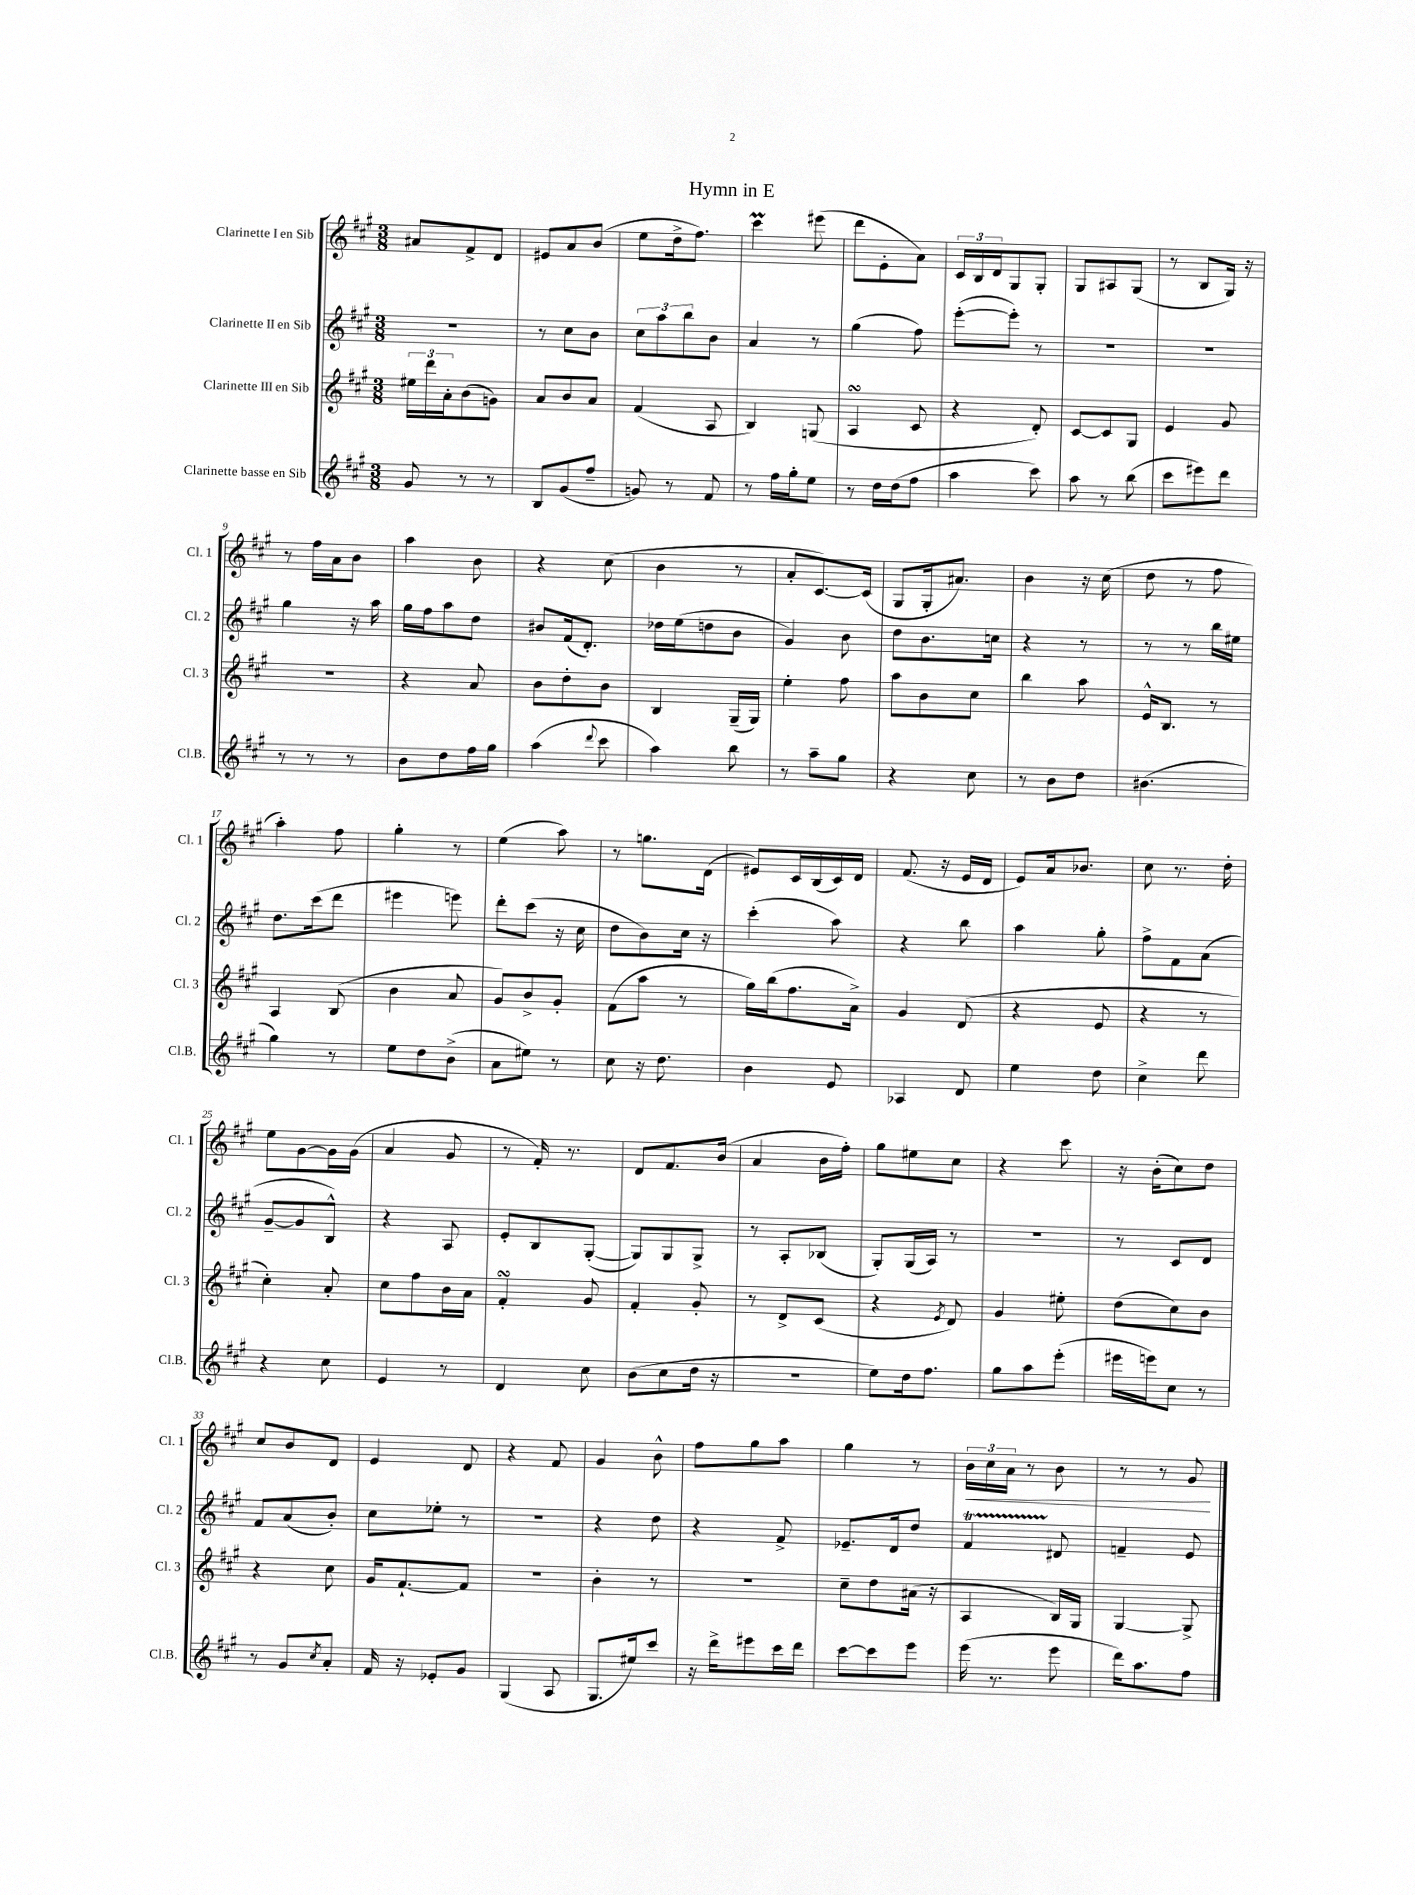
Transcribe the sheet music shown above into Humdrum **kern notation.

**kern	**kern	**kern	**kern
*staff4	*staff3	*staff2	*staff1
*clefG2	*clefG2	*clefG2	*clefG2
*k[f#c#g#]	*k[f#c#g#]	*k[f#c#g#]	*k[f#c#g#]
*M3/8	*M3/8	*M3/8	*M3/8
8g#	24ee#	4.r	8a#
.	24ddd	.	.
.	24a'	.	.
8r	(8b	.	8f#^
8r	8g)	.	8d
=	=	=	=
8B	8a	8r	8e#
(8g#	8b	8cc#	8a
8ff#~	8a	8b	(8b
=	=	=	=
8g)	(4f#	12cc#	8ee
.	.	12aa	.
8r	.	.	16dd^
.	.	12bb	.
.	.	.	8.ff#)
8f#	8A	8b	.
=	=	=	=
8r	4B)	4a	4ccc#
16ff#	.	.	.
16gg#'	.	.	.
8ee	(8G	8r	(8eee#
=	=	=	=
8r	4A	(4gg#	8ddd
16dd	.	.	8e'
(16dd	.	.	.
8ff#	8c#	8ff#)	8a)
=	=	=	=
4aa	4r	([8eee'	24c#
.	.	.	24B
.	.	.	24d
.	.	8eee'])	8G#
8ccc#)	8d')	8r	8G#'
=	=	=	=
8aa	[8c#	4.r	8G#
8r	8c#]	.	8A#
(8bb	8G#	.	(8G#
=	=	=	=
8ccc#	4e	4.r	8r
8eee#)	.	.	8B
8ddd	8g#	.	16G#)
.	.	.	16r
=	=	=	=
8r	4.r	4gg#	8r
8r	.	.	16ff#
.	.	.	16a
8r	.	16r	8b
.	.	16aa	.
=	=	=	=
8b	4r	16gg#	4aa
.	.	16ff#	.
8dd	.	8aa	.
16ff#	8a	8dd	8b
16gg#	.	.	.
=	=	=	=
(4aa	8b	8b#	4r
.	8dd'	(16f#	.
.	.	8.d')	.
8qqddd	.	.	.
8ccc#	8b	.	(8cc#
=	=	=	=
4aa)	4B	16dd-	4b
.	.	(16ee	.
.	.	8dd	.
8bb	(16G#~	8b	8r
.	16G#)	.	.
=	=	=	=
8r	4ee'	4g#)	8a'
8aa~	.	.	[8.c#)
8gg#	8ff#	8b	.
.	.	.	(16c#]
=	=	=	=
4r	8aa	8dd	8G#
.	8b	8.b	16G#'
.	.	.	8.a#)
8cc#	8cc#	.	.
.	.	16cc	.
=	=	=	=
8r	4bb	4r	4b
8b	.	.	.
8dd	8aa	8r	16r
.	.	.	(16cc#
=	=	=	=
(4.b#	16e^^	8r	8dd
.	8.B	.	.
.	.	8r	8r
.	8r	16bb	8ff#
.	.	16ee#	.
=	=	=	=
4gg#)	4A	8.dd	4aa')
.	.	(16ccc#	.
8r	(8B	8ddd	8ff#
=	=	=	=
8ee	4b	4eee#	4gg#'
8dd	.	.	.
(8b^	8a	8eee)	8r
=	=	=	=
8a	8g#)	8ddd'	(4ee
8ee#)	8b^	(8ccc#	.
8r	8g#'	16r	8aa)
.	.	16cc#	.
=	=	=	=
8cc#	(8f#	8dd	8r
16r	8aa	8b)	8.gg
8.dd	.	.	.
.	8r	16cc#	.
.	.	16r	(16d
=	=	=	=
4b	16gg#)	(4ccc#'	8e#)
.	(16bb	.	.
.	8.ff#	.	16c#
.	.	.	(16B
8e	.	8aa)	16c#)
.	16a^)	.	16d
=	=	=	=
4A-	4g#	4r	(8.f#
.	.	.	16r
8d	(8d	8bb	16e
.	.	.	16d
=	=	=	=
4ee	4r	4aa	8e)
.	.	.	16a
.	.	.	8.b-
8dd	8e	8gg#'	.
=	=	=	=
4cc#^	4r	8ff#^	8cc#
.	.	8f#	8.r
8ddd	8r	(8a	.
.	.	.	16dd'
=	=	=	=
4r	4cc#')	[8g#~	8ee
.	.	8g#]	[8g#
8cc#	8a'	8B^^)	16g#]
.	.	.	(16g#
=	=	=	=
4e	8cc#	4r	4a
.	8ff#	.	.
8r	16b	8A	8g#
.	16a	.	.
=	=	=	=
4d	4f#'	8e'	8r
.	.	8B	16f#')
.	.	.	8.r
8cc#	8g#	([8G#'	.
=	=	=	=
(8b	4f#'	8G#])	8d
8cc#	.	8G#	8.f#
16dd	8g#'	8G#^	.
16r	.	.	(16b
=	=	=	=
4.r	8r	8r	4a
.	8d^	8A'	.
.	(8c#	(8B-	16b
.	.	.	16ff#')
=	=	=	=
8ee)	4r	8G#')	8gg#
16dd	.	(16G#	8ee#
8.ff#	.	16A)	.
.	8qe	.	.
.	8d)	8r	8cc#
=	=	=	=
8gg#	4g#	4.r	4r
8aa	.	.	.
(8eee'	8ee#'	.	8ccc#
=	=	=	=
16eee#	(8dd	8r	16r
16eee)	.	.	(16b'
8cc#	8cc#)	8c#	8cc#)
8r	8b	8d	8dd
=	=	=	=
8r	4r	8f#	8cc#
8g#	.	(8a	8b
8qcc#	.	.	.
8a'	8cc#	8b')	8d
=	=	=	=
16f#	16g#	8cc#	4e
16r	[8.f#`	.	.
8e-'	.	8ee-'	.
8g#	8f#]	8r	8d
=	=	=	=
(4G#	4.r	4.r	4r
8A	.	.	8f#
=	=	=	=
8.G#	4b'	4r	4g#
16ee#)	.	.	.
8ccc#	8r	8dd	8b^^
=	=	=	=
16r	4.r	4r	8ff#
16ddd^	.	.	.
8eee#	.	.	8gg#
16ccc#	.	8f#^	8aa
16ddd	.	.	.
=	=	=	=
[8ccc#	8cc#~	8.e-~	4gg#
8ccc#]	8dd	.	.
.	.	16d	.
8eee	(16a#	8dd	8r
.	16r	.	.
=	=	=	=
(16eee	4A	4f#	24b
.	.	.	24cc#
8.r	.	.	.
.	.	.	24a
.	.	.	8r
8eee	16B)	8d#	8b
.	16G#	.	.
=	=	=	=
16ddd)	[4G#	4f~	8r
8.aa	.	.	.
.	.	.	8r
8ff#	8G#^]	8e	8g#
==	==	==	==
*-	*-	*-	*-
